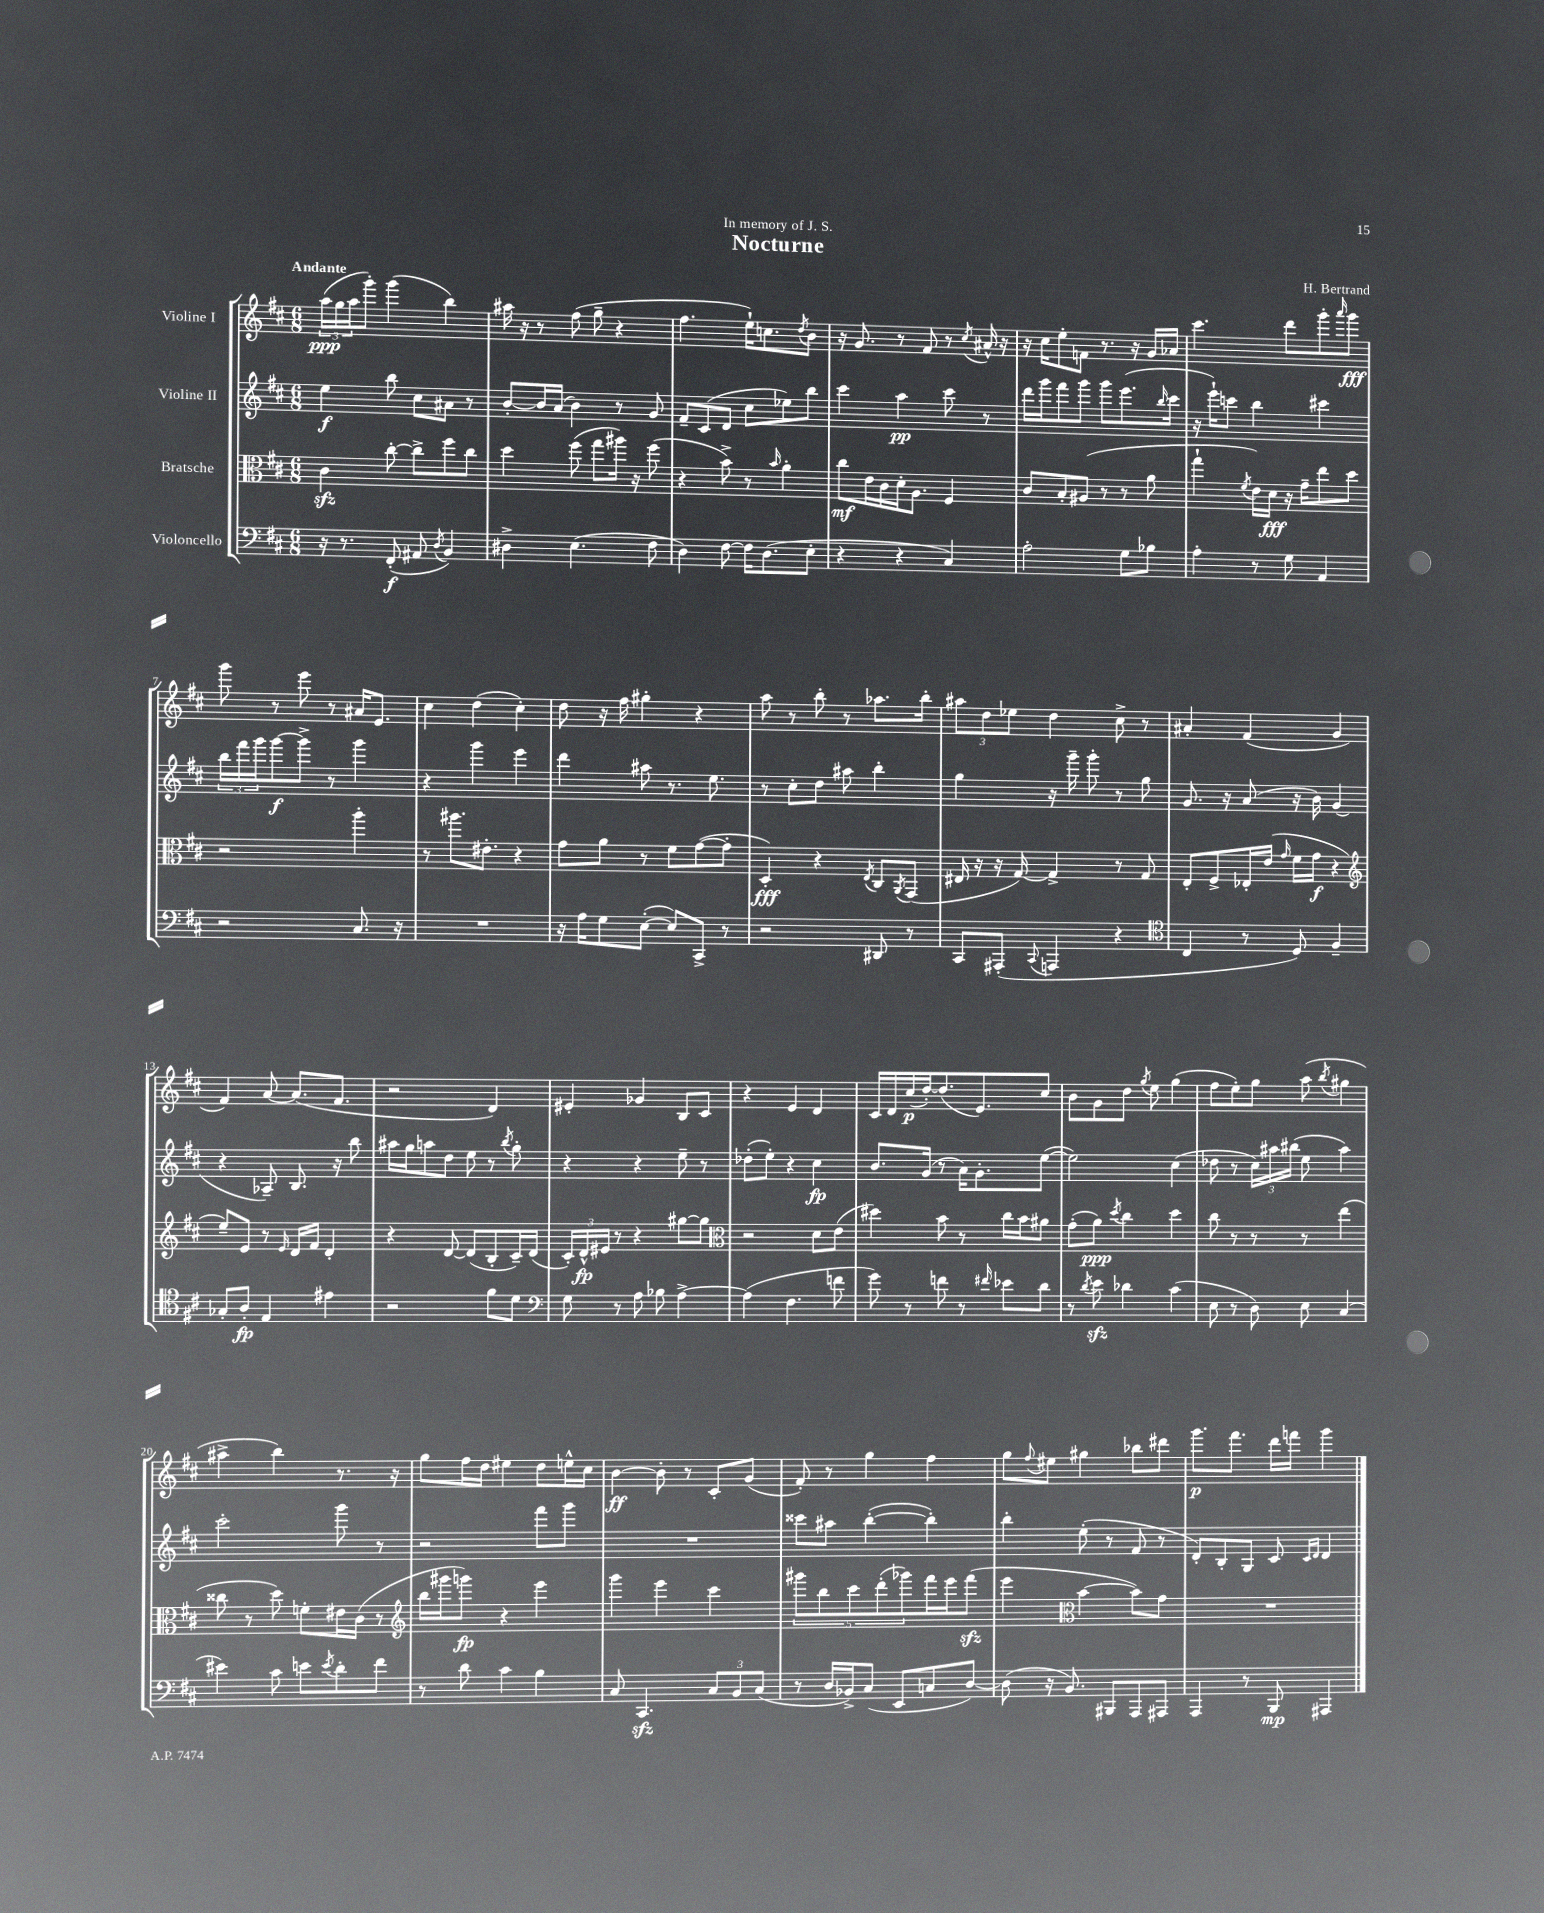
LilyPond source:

\header { title = "Nocturne" composer = "H. Bertrand" dedication = "In memory of J. S." }
<<
\new StaffGroup <<
\new Staff = "s0" \with { instrumentName = "Violine I" } {
    \clef treble \key d \major \numericTimeSignature \time 6/8 \tempo "Andante"
    \tuplet 3/2 { a''16\ppp( g''16 a''16 } g'''8-.) g'''4( b''4) |
    ais''16 r16 r8 fis''8( g''8-- r4 |
    fis''4. e''16-!) c''8. \acciaccatura { d''8 } b'8 |
    r16 g'8. r8 fis'8 r8 \acciaccatura { cis''8 } ais'16-^ r16 |
    r16 cis''16 e''8-. f'8 r8. r16 g'16 aes'16 |
    cis'''4. d'''8 g'''8-. \grace { a'''16 } g'''8\fff |
    g'''8 r8 e'''8 r8 ais'16 e'8. |
    cis''4 d''4( cis''4-.) |
    d''8 r16 fis''16 gis''4-. r4 |
    a''8 r8 b''8-. r8 aes''8. b''16-. |
    \tuplet 3/2 { ais''8 d''8 ees''8 } d''4 cis''8-> r8 |
    ais'4-. fis'4( g'4 |
    fis'4) a'8~ a'8.( fis'8. |
    r2 d'4) |
    eis'4-. ges'4 b8 cis'8 |
    r4 e'4 d'4 |
    cis'16 d'16 cis''16\p( d''16~-.) d''8.( e'8.) cis''8 |
    b'8 g'8 d''8 \acciaccatura { g''8 } e''8 g''4( |
    fis''8 e''8-.) g''8 a''8( \acciaccatura { b''8 } gis''4 |
    ais''4-> b''4) r8. r16 |
    g''8 fis''16 d''16 eis''4 d''8 e''16-^ cis''16 |
    b'4~\ff b'8-. r8 cis'8-. g'8( |
    fis'8-.) r8 g''4 fis''4 |
    g''8 \appoggiatura { fis''8 } eis''8 gis''4 bes''8 dis'''8 |
    g'''8.\p fis'''8. d'''16 f'''16 g'''4 \bar "|." |
}
\new Staff = "s1" \with { instrumentName = "Violine II" } {
    \clef treble \key d \major \numericTimeSignature \time 6/8
    e''4\f b''8 cis''8 ais'8 r8 |
    b'8~-. b'16 a'16( b'4) r8 g'8 |
    fis'8-- cis'8( d'8 cis''8 ees''8) b''8 |
    cis'''4 a''4\pp cis'''8 r8 |
    d'''16 g'''16 fis'''8 g'''8 g'''8 e'''8.( \grace { b''16 } cis'''16 |
    r16 e'''16-!) c'''8 b''4 cis'''4 |
    \tuplet 3/2 { b''16 fis'''16 g'''16 } g'''8~\f g'''8-> r8 g'''4 |
    r4 g'''4 e'''4 |
    d'''4 ais''8 r8. e''8. |
    r8 cis''8-. d''8 ais''8 b''4-. |
    g''4 r16 g'''16-- g'''8-. r8 g''8 |
    g'8. r16 a'8( r16 b'16) g'4( |
    r4 aes8--) b8. r16 b''8 |
    ais''16 g''16 a''8 d''8 e''8 r8 \acciaccatura { b''8 } g''8-. |
    r4 r4 e''8-- r8 |
    des''8-.( e''8-.) r4 cis''4\fp |
    b'8. g'16( r8 a'16) g'8.-. e''8~( |
    e''2) cis''4( |
    des''8 r8 \tuplet 3/2 { cis''16) ais''16 bis''16( } e''8 ais''4) |
    cis'''2-. g'''8 r8 |
    r2 fis'''8 g'''8 |
    R2. |
    cisis'''8 ais''8 b''4~-.( b''4-.) |
    b''4-. e''8-.( r8 fis'8 r8 |
    d'8-.) b8-. g8 cis'8 \grace { cis'16 d'16 } d'4 \bar "|." |
}
\new Staff = "s2" \with { instrumentName = "Bratsche" } {
    \clef alto \key d \major \numericTimeSignature \time 6/8
    cis'4\sfz cis''8~-. cis''8-> fis''8 cis''8 |
    d''4 fis''8( g''8 ais''16) r16 fis''8( |
    r4 b'8->) r8 \grace { b'16 } a'4-. |
    cis''8\mf e'16 cis'16 d'16-. a8. fis4 |
    cis'8 b8-. ais8( r8 r8 a'8 |
    g''4-! \acciaccatura { fis'8 } e'16) d'16\fff r16 g'16-- e''8 d''8 |
    r2 a''4-. |
    r8 ais''8. eis'8.-. r4 |
    g'8 a'8 r8 fis'8 g'8~( g'8-. |
    d4-.\fff) r4 \acciaccatura { e8 } cis8 \acciaccatura { a,8 } g,8( |
    eis16 r16 r16 g16~) g4-> r8 g8 |
    e8-. fis8-> ees16-. e'16( \grace { g'16 } fis'16 g'16\f r4 |
    \clef treble e''8--) e'8 r8 \grace { e'16 } d'16 fis'16 d'4-. |
    r4 d'8~ d'8( b8-. cis'16--) d'16( |
    \tuplet 3/2 { cis'16-.) d'16-^\fp eis'16 } r8 r4 gis''8~ gis''8 |
    \clef alto r2 d'8 e'8( |
    dis''4) b'8 r8 cis''16 b'16 ais'8 |
    g'8-.( a'8\ppp) \acciaccatura { d''8 } cis''4 d''4 |
    cis''8 r8 r8 r8 e''4( |
    cisis''8 r8 d''8) f'8-. eis'16 cis'16( r8 |
    \clef treble b''16 gis'''16 g'''8\fp) r4 e'''4 |
    g'''4 e'''4 cis'''4 |
    \tuplet 5/4 { gis'''8 b''8 cis'''8 d'''8-.( ges'''8) } fis'''16 e'''16 fis'''8\sfz( |
    e'''4 \clef alto b'4~ b'8) g'8 |
    R2. \bar "|." |
}
\new Staff = "s3" \with { instrumentName = "Violoncello" } {
    \clef bass \key d \major \numericTimeSignature \time 6/8
    r16 r8. fis,8-.\f( ais,8 \acciaccatura { d8 } b,4) |
    dis4-> e4.( fis8 |
    d4) fis8~ fis16 d8.( e8-. |
    r4 r4 cis4) |
    a2-. g8 bes8 |
    a4-. r8 g8 a,4 |
    r2 cis8. r16 |
    R2. |
    r16 a16 g8 e8~-.( e8) cis,8-> r8 |
    r2 dis,8 r8 |
    cis,8 ais,,8-.( \appoggiatura { cis,8 } a,,4 r4 |
    \clef tenor cis4 r8 d8) fis4-- |
    ges8-. a8-.\fp e4 eis'4 |
    r2 fis'8 d'8 |
    \clef bass g8 r8 a8 bes8 a4~-> |
    a4( fis4. f'8 |
    g'8) r8 f'8 r8 \grace { fis'16 } ees'8 d'8 |
    r8 \acciaccatura { d'8 } e'8\sfz des'4 cis'4( |
    e8 r8 d8) e8 cis4( |
    eis'4) cis'8 e'8 \acciaccatura { e'8 } d'8-. fis'8 |
    r8 d'8 cis'4 b4 |
    cis8 cis,4.\sfz \tuplet 3/2 { cis8 b,8 cis8( } |
    r8 d16 bes,16->) cis8( e,8 c8 d8~) |
    d8( r16 b,8.) bis,,8 a,,8 ais,,8 |
    a,,4 r8 b,,8\mp ais,,4 \bar "|." |
}
>>
>>
